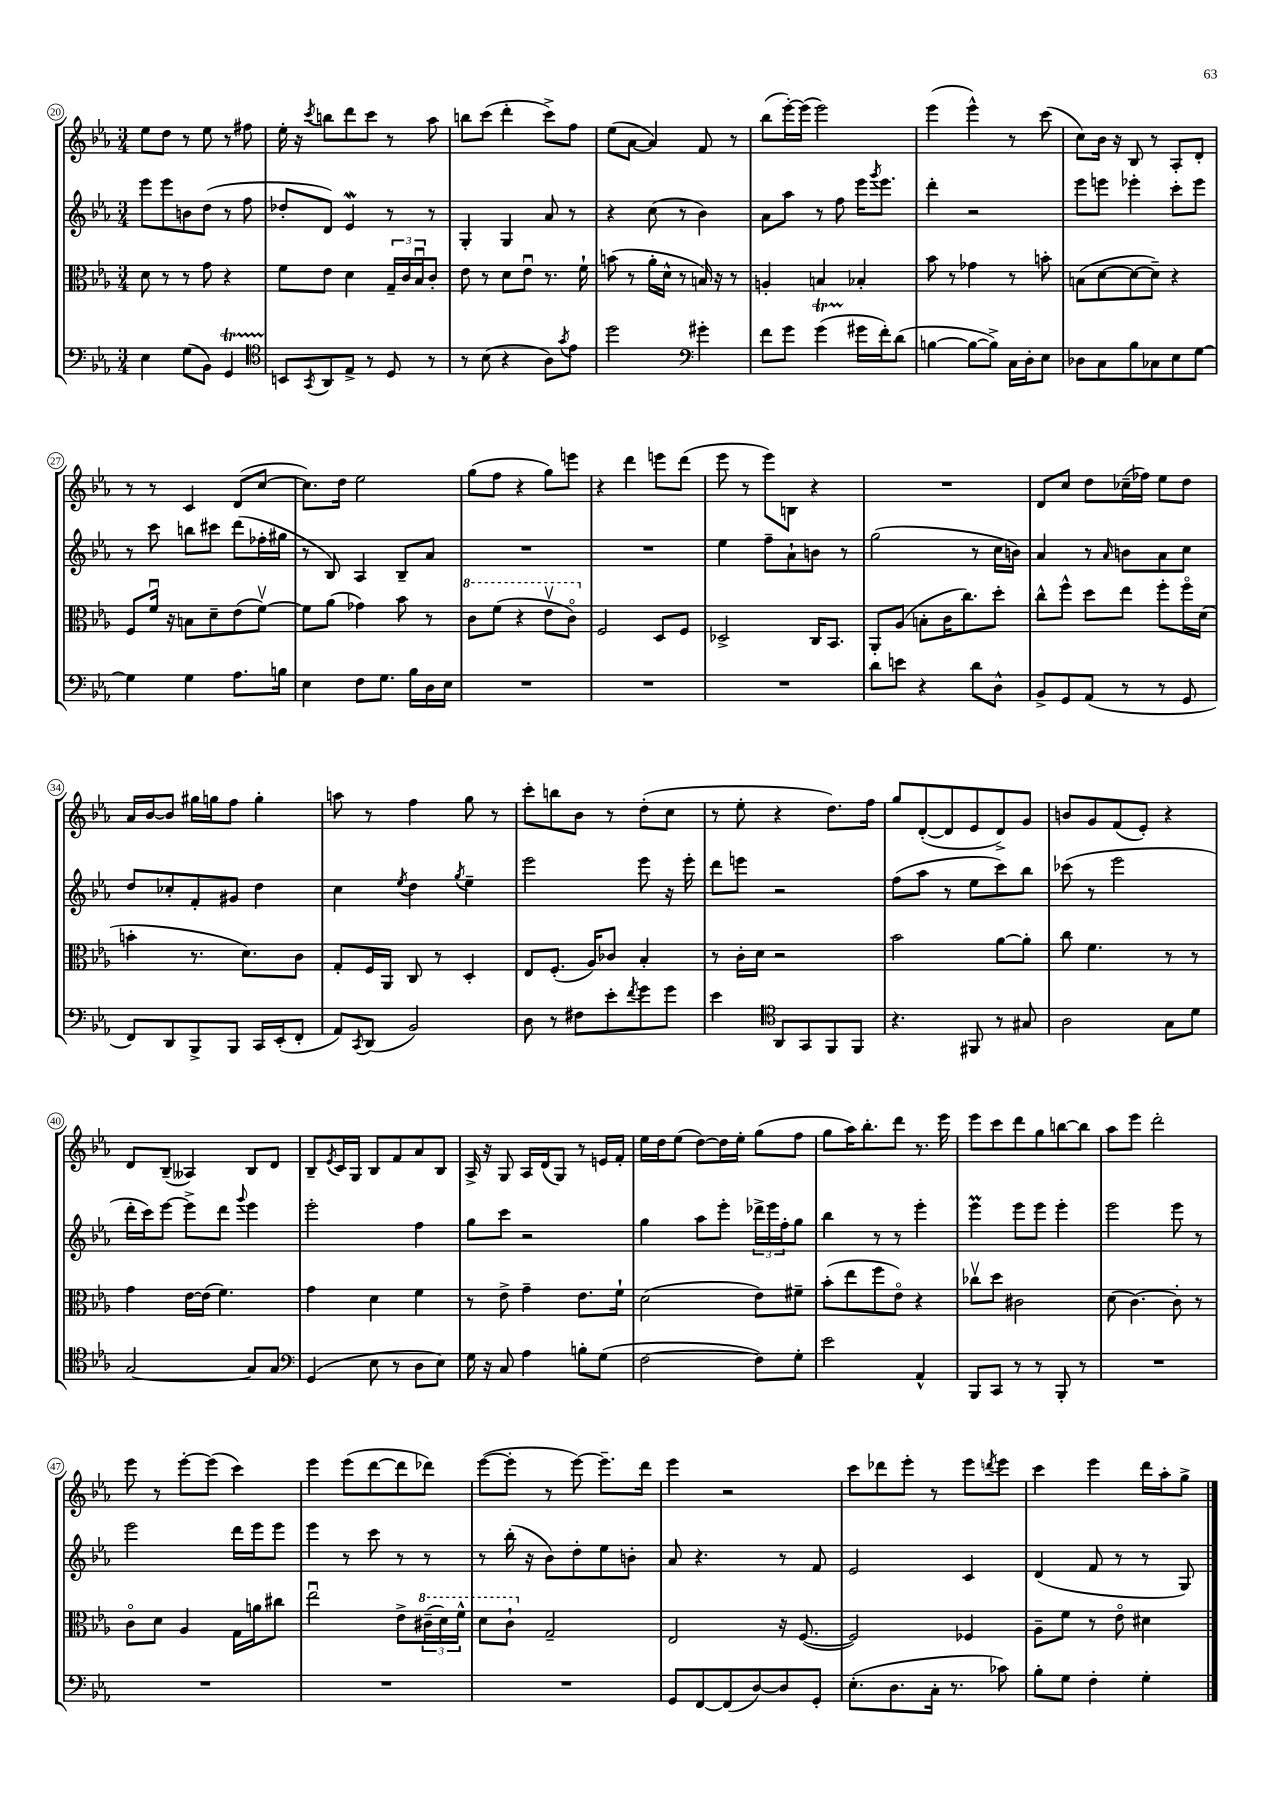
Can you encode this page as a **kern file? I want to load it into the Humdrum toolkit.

**kern	**kern	**kern	**kern
*staff4	*staff3	*staff2	*staff1
*clefF4	*clefC3	*clefG2	*clefG2
*k[b-e-a-]	*k[b-e-a-]	*k[b-e-a-]	*k[b-e-a-]
*M3/4	*M3/4	*M3/4	*M3/4
4E-\	8d\	8eee-\L	8ee-\L
.	8r	8eee-\	8dd\J
(8G\L	8r	8b\	8r
8BB-\J)	8g\	(8dd\J	8ee-\
4GG/	4r	8r	8r
.	.	8ff\	8ff#\
=	=	=	=
*clefC4	*	*	*
8BB/L	8f\L	8dd-'/L	16ee-'\
.	.	.	16r
8qGG/	.	.	8qccc/
8AA-/	8e-\J	8d/J)	8bb\L
8E-^/J	4d\	4e-/	8ddd\
8r	.	.	8ccc\J
8D/	24G~/LL	8r	8r
.	24c/	.	.
.	24B-u/J	.	.
8r	8c'/J	8r	8aa-\
=	=	=	=
8r	8e-\	4G'/	8bb\L
(8B-\	8r	.	(8ccc\J
4r	8d\L	4G/	4ddd'\
.	8e-u\J	.	.
8A-\L)	8.r	8a-/	8ccc^\L)
8qg/	.	.	.
8e-\J	.	8r	8ff\J
.	16f`\	.	.
=	=	=	=
2dd\	(8b\	4r	(8ee-\L
.	8r	.	[8a-\J
.	16a-'\LL	(8cc\	4a-/])
.	16d^^\JJ	.	.
.	8r	8r	.
*clefF4	*	*	*
4g#'\	16B/)	4b-\)	8f/
.	16r	.	.
.	8r	.	8r
=	=	=	=
8f\L	4A'/	8a-\L	(8bb-\L
8g\J	.	8aa-\J	[16eee-'\L)
.	.	.	(16eee-\]JJ
(4g\	4B/	8r	2eee-\)
.	.	8ff\	.
16g#\LL	4B-'/	16eee-\LK	.
.	.	8qggg/	.
16f'\J)	.	8.eee-\J	.
(8d\J	.	.	.
=	=	=	=
[4B\	8b-\	4ddd'\	(4eee-\
.	8r	.	.
8B\_L	4g-\	2r	4eee-^^\)
8B^\]J)	.	.	.
16C\LL	8r	.	8r
16D'\J	.	.	.
8E-\J	8b'\	.	(8ccc\
=	=	=	=
8D-\L	(8B\L	8eee-\L	8cc\L)
8C\	[8d\	8eee\J	16b-\Jk
.	.	.	16r
8B-\	8d\_	4eee-'\	8B-/
8C-\	8d~\]J)	.	8r
8E-\	4r	8ccc'\L	8A-'/L
[8G\J	.	8eee-\J	8d'/J
=	=	=	=
4G\]	8F/L	8r	8r
.	16fu/Jk	8ccc\	8r
.	16r	.	.
4G\	8B\L	8bb\L	4c/
.	8d~\	8ccc#\J	.
8.A-\L	(8e-\	(8ddd\L	(8d/L
.	[8fv\J)	16ff-'\L	[8cc/J
16B\Jk	.	16gg#\JJ	.
=	=	=	=
4E-\	8f\]L	8r	8.cc\]L)
.	(8a-\J	8B-/)	.
.	.	.	16dd\Jk
8F\L	4g-\)	4A-/	2ee-\
8.G\J	.	.	.
.	8b-\	8B-~/L	.
16B-\LL	.	.	.
16D\	8r	8a-/J	.
16E-\JJ	.	.	.
=	=	=	=
2.r	8cc\L	2.r	(8gg\L
.	(8ff\J	.	8ff\J
.	4r	.	4r
.	8ee-v\L	.	8gg\L)
.	8cco\J)	.	8eee\J
=	=	=	=
2.r	2F/	2.r	4r
.	.	.	4ddd\
.	8D/L	.	8eee\L
.	8F/J	.	(8ddd\J
=	=	=	=
2.r	2D-^/	4ee-\	8eee-\
.	.	.	8r
.	.	8ff~\L	8eee-\L)
.	.	8a-`\	8B\J
.	16C/LK	8b\J	4r
.	8.BB-/J	.	.
.	.	8r	.
=	=	=	=
8d\L	8AA-'/L	(2gg\	2.r
8e\J	(8A-/J	.	.
4r	8B'\L	.	.
.	16c\K	.	.
.	8.cc\)	.	.
8d\L	.	8r	.
8D^^\J	8dd'\J	16cc\LL	.
.	.	16b\JJ)	.
=	=	=	=
8BB-^/L	8cc^^\L	4a-/	8d/L
8GG/	8ff^^\J	.	8cc/J
(8AA-/J	8dd\L	8r	8dd\L
.	.	16qqa-/	.
8r	8ee-\J	8b\L	(16cc-~\L
.	.	.	16ff-\JJ)
8r	8ff'\L	8a-\	8ee-\L
8GG/	16ffo\L	8cc\J	8dd\J
.	(16d\JJ	.	.
=	=	=	=
8FF/L)	4b'\	8dd/L	16a-/LL
.	.	.	[16b-/J
8DD/	.	8cc-'/	8b-/]J
8BBB-^/	8.r	8f'/	16gg#\LL
.	.	.	16gg\J
8BBB-/J	.	8g#/J	8ff\J
.	8.d\L)	.	.
16CC/LL	.	4dd\	4gg'\
(16EE-'/J	.	.	.
8FF'/J	8c\J	.	.
=	=	=	=
8AA-/L)	8G'/L	4cc\	8aa\
8qCC/	.	.	.
(8DD/J	16F/L	.	8r
.	16AA-/JJ	.	.
.	.	8qee-/	.
2BB-/)	8C/	4dd\	4ff\
.	8r	.	.
.	.	8qgg/	.
.	4D'/	4ee-~\	8gg\
.	.	.	8r
=	=	=	=
8D\	8E-/L	2eee-\	8ccc'\L
8r	(8.F'/J	.	8bb\
8F#\L	.	.	8b-\J
.	16A-/LK)	.	.
8e-'\	8c-/J	.	8r
8qf/	.	.	.
8g\	4B-'/	8eee-\	(8dd'\L
8g\J	.	16r	8cc\J
.	.	16eee-'\	.
=	=	=	=
4e-\	8r	8ddd\L	8r
.	16c'\LL	8eee\J	8ee-'\
.	16d\JJ	.	.
*clefC4	*	*	*
8AA-/L	2r	2r	4r
8GG/	.	.	.
8FF/	.	.	8.dd\L)
8FF/J	.	.	.
.	.	.	16ff\Jk
=	=	=	=
4.r	2b-\	(8ff\L	8gg/L
.	.	8aa-\J	([8d'/
.	.	8r	8d/]
8FF#/	.	8ee-\L	8e-/
8r	[8a-\L	8ccc\)	8d^/)
8G#/	8a-'\]J	8bb-\J	8g/J
=	=	=	=
2A-\	8cc\	(8ccc-\	8b/L
.	4.f\	8r	8g/
.	.	2eee-\	(8f/
.	.	.	8e-'/J)
8G\L	8r	.	4r
8d\J	8r	.	.
=	=	=	=
[2G/	4g\	16ddd'\LL	8d/L
.	.	16ccc\J)	.
.	.	[8eee-\J	(8B-~/J
.	[16e-\LL	8eee-^\]L	4A--/)
.	(16e-\]JJ	.	.
.	4.f\)	8ddd\J	.
.	.	8qqggg/	.
8G/]L	.	4eee-\	8B-/L
8G/J	.	.	8d/J
=	=	=	=
*clefF4	*	*	*
(4GG/	4g\	2eee-'\	8B-~/L
.	.	.	8qe-/
.	.	.	16c/L
.	.	.	16G/JJ
8E-\	4d\	.	8B-/L
8r	.	.	8f/
8D\L	4f\	4ff\	8a-/
8E-\J)	.	.	8B-/J
=	=	=	=
16G\	8r	8gg\L	16A-^/
16r	.	.	16r
8C/	8e-^\	8ccc\J	8G/
4A-\	4g~\	2r	16A-/LL
.	.	.	(16d/J
.	.	.	8G/J)
8B'\L	8.e-\L	.	8r
(8G\J	.	.	16e/LL
.	16f`\Jk	.	16f'/JJ
=	=	=	=
[2F\	(2d\	4gg\	16ee-\LL
.	.	.	16dd\J
.	.	.	(8ee-\J
.	.	8aa-\L	[8dd\L)
.	.	8eee-'\J	16dd\]L
.	.	.	16ee-'\JJ
8F\]L)	8e-\L)	24ddd-^\LL	(8gg\L
.	.	24eee-\	.
.	.	24ff'\J	.
8G'\J	8f#~\J	8gg\J	8ff\J
=	=	=	=
2e-\	(8b-'\L	4bb-\	8gg\L
.	8ee-\	.	16aa-\K)
.	.	.	8.bb-'\
.	8ff\	8r	.
.	8e-o\J)	8r	8ddd\J
4AA-^^/	4r	4eee-'\	8.r
.	.	.	16eee-\
=	=	=	=
8BBB-/L	8cc-v\L	4eee-\	8eee-\L
8CC/J	8dd\J	.	8ccc\
8r	2c#\	8eee-\L	8ddd\
8r	.	8eee-\J	8gg\
8BBB-'/	.	4eee-'\	[8bb\
8r	.	.	8bb\]J
=	=	=	=
2.r	(8d\	2eee-\	8aa-\L
.	[4.c\)	.	8eee-\J
.	.	.	2ddd'\
.	8c'\]	8eee-\	.
.	8r	8r	.
=	=	=	=
2.r	8co\L	2eee-\	8eee-\
.	8d\J	.	8r
.	4A-/	.	[8eee-'\L
.	.	.	(8eee-\]J
.	16G\LL	16ddd\LL	4ccc\)
.	16a\J	16eee-\J	.
.	8cc#\J	8eee-\J	.
=	=	=	=
2.r	2ee-u\	4eee-\	4eee-\
.	.	8r	(8eee-\L
.	.	8ccc\	[8ddd\
.	8e-^\L	8r	8ddd\]
.	(24cc#~\L	8r	8ddd-\J)
.	24dd\)	.	.
.	24ff^^\JJ	.	.
=	=	=	=
2.r	8dd\L	8r	([8eee-\L
.	8cc`\J	(16bb-'\	8eee-'\]J
.	.	16r	.
.	2G~/	8b-\L)	8r
.	.	8dd'\	[8eee-\)
.	.	8ee-\	8.eee-~\]L
.	.	8b'\J	.
.	.	.	16ddd\Jk
=	=	=	=
8GG/L	2E-/	8a-/	4eee-\
[8FF/	.	4.r	.
(8FF/]	.	.	2r
[8D/)	.	.	.
8D/]	16r	8r	.
.	([8.F/	.	.
8GG'/J	.	8f/	.
=	=	=	=
(8.E-'\L	2F/])	2e-/	8ccc\L
.	.	.	8ddd-\
8.D\	.	.	.
.	.	.	8eee-'\J
16C'\Jk	.	.	8r
8.r	.	.	.
.	4F-/	4c/	8eee-\L
.	.	.	8qddd/
8c-\)	.	.	8eee-\J
=	=	=	=
8B-'\L	8A-~\L	(4d/	4ccc\
8G\J	8f\J	.	.
4F'\	8r	8f/	4eee-\
.	8e-o\	8r	.
4G'\	4d#\	8r	16ddd\LL
.	.	.	16aa-'\J
.	.	8G/)	8gg^\J
==	==	==	==
*-	*-	*-	*-
